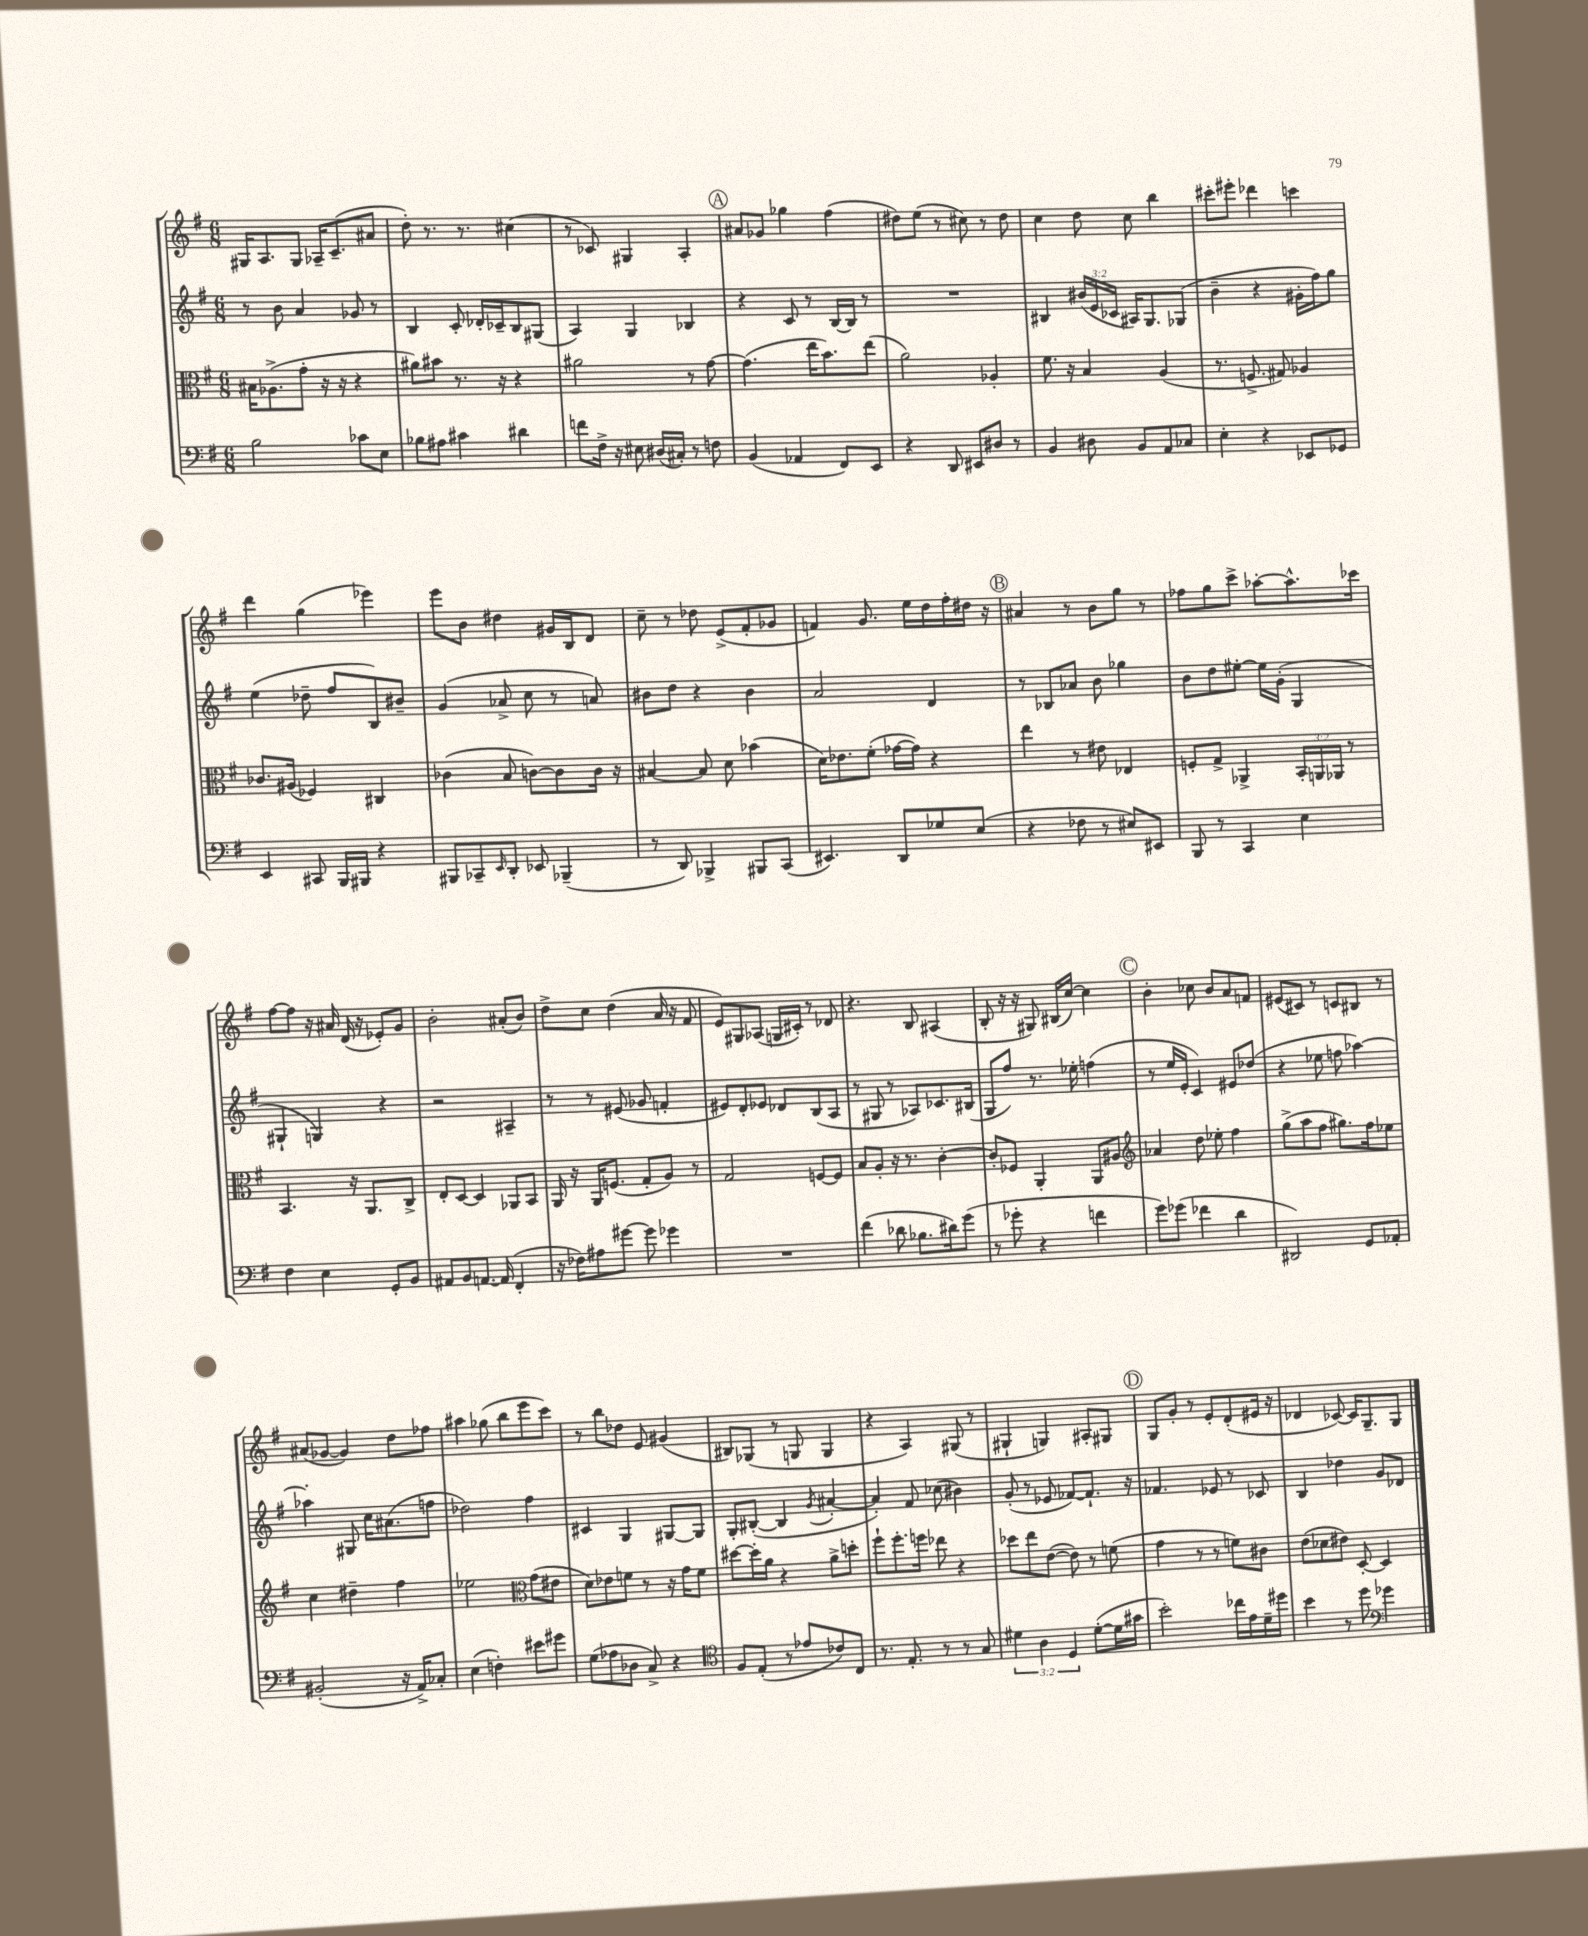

**kern	**kern	**kern	**kern
*staff4	*staff3	*staff2	*staff1
*clefF4	*clefC3	*clefG2	*clefG2
*k[f#]	*k[f#]	*k[f#]	*k[f#]
*M6/8	*M6/8	*M6/8	*M6/8
2B	16B#	8r	16G#
.	(8.A-^	.	8.A
.	.	8b	.
.	8g'	4a	8G#
.	16r	.	16A-~
.	16r	.	(8.c~
8c-	4r	8g-	.
8E	.	8r	8a#
=	=	=	=
8B-	8a#)	4B	8dd')
8A#	8b#	.	8.r
4c#	8.r	8c'	.
.	.	.	8.r
.	.	16d-'	.
.	16r	16c-~	.
4d#	4r	8B	(4cc#
.	.	(8G#	.
=	=	=	=
8f	2a#	4A)	8r
16F#^	.	.	8c-)
16r	.	.	.
8E#	.	4G	4G#
(16D#	.	.	.
16C#')	.	.	.
8r	8r	4B-	4A'
8F	[8g	.	.
=	=	=	=
(4BB	(4.g]	4r	8a#
.	.	.	8g-
4AA-	.	8c	4gg-
.	16ee	8r	.
.	8.b)	.	.
8FF#)	.	[16B	(4ff#
.	.	16B]	.
8EE	(8ee	8r	.
=	=	=	=
4r	2a)	2.r	8dd#)
.	.	.	(8ee
8DD	.	.	8r
8EE#	.	.	8cc#)
8D#	4A-'	.	8r
8r	.	.	8dd#
=	=	=	=
4BB	8.f#	4B#	4cc
.	16r	.	.
8D#	4B	(24b#	8dd
.	.	24e	.
.	.	24c-	.
8BB	.	16A#)	8cc
.	.	8.G	.
8AA	(4A	.	4bb
8C-	.	(8G-	.
=	=	=	=
4E'	8.r	4b~	8ccc#'
.	.	.	8eee#'
.	8.F^	.	.
4r	.	4r	4ddd-
.	8G#)	.	.
8EE-	4A-	16g#'	4ccc
.	.	16ff#)	.
8GG-	.	8gg	.
=	=	=	=
4EE	8.c-	(4ee	4ddd
.	(16A#	.	.
8CC#	4F-)	8dd-~	(4gg
16BBB	.	8ff#	.
16BBB#	.	.	.
4r	4C#	8B)	4eee-)
.	.	8b#~	.
=	=	=	=
8BBB#	(4c-	(4g	8eee
8CC-~	.	.	8b
16qqEE	.	.	.
8DD'	8B	8a-^	4dd#
8EE-	[8c)	8cc	.
(4BBB-~	8c]	8r	16g#
.	.	.	16B
.	16c	8a)	8d
.	16r	.	.
=	=	=	=
8r	[4B#	8b#	8cc~
8DD)	.	8dd	8r
4BBB-^	8B#]	4r	8dd-
.	8d	.	(8e^
8BBB#	(4b-	4b#	8f#'
(8CC	.	.	8g-
=	=	=	=
4.EE#)	16d)	2a	4f)
.	8.e-	.	.
.	(8f#'	.	8.g
8DD	[16g-	.	.
.	16g-])	.	16ee
8G-	4r	4d	16dd
.	.	.	16ff#'
(8E	.	.	16dd#
.	.	.	16r
=	=	=	=
4r	4ee	8r	4a#
.	.	8B-	.
8F-	8r	8a-	8r
8r	8e#	8b	8b
8E#)	4E-	4gg-	8gg
8EE#	.	.	8r
=	=	=	=
8BBB	8F'	8b	8ff-
8r	8G^	8dd	8gg
4CC	4AA-^	[8ee#'	8ccc^
.	.	16ee#]	[8aa-'
.	.	(16g'	.
4E	24BB'	4G	8.aa-^^]
.	24AA	.	.
.	24AA-	.	.
.	8r	.	.
.	.	.	16ccc-
=	=	=	=
4F#	4.BB	4G#`	[8ff#
.	.	.	8ff#]
4E	.	4G)	16r
.	.	.	16a#
.	16r	.	(16d
.	8.AA	.	16r
8GG'	.	4r	8e-')
8BB	8C^	.	8g
=	=	=	=
8AA#	8E'	2r	2b'
8BB	[8D	.	.
[8.AA	4D]	.	.
(16AA]	.	.	.
4FF#'	8AA-	4A#~	(8a#'
.	8BB	.	8b)
=	=	=	=
16r	16AA	8r	8dd^
16F-)	16r	.	.
8A#	16AA	8r	8cc
.	(8.F	.	.
[8g#	.	(8e#	(4dd
8g#]	8G'	8g-	.
4g-	8A)	4f'	16a
.	.	.	16r
.	8r	.	8f#
=	=	=	=
2.r	2G	8e#)	8e)
.	.	8d'	8G#
.	.	8e-	(8A-
.	.	8d-	16G
.	.	.	16c#')
.	[8F	(8B	8r
.	8F]	8A	8d-
=	=	=	=
(4f#	8B	8r	4.r
.	8A'	8G#	.
8d-	16r	8r	.
.	8.r	.	.
8.B-	.	8A-)	8B
.	[4c'	8.c-	(4A#
16d#)	.	.	.
(8g	.	.	.
.	.	(16B#	.
=	=	=	=
8r	8c']	8G	8B'
8g-'	8F-	8ff#)	16r
.	.	.	16r
4r	4AA'	8.r	8G#)
.	.	.	(16B#
.	.	16ee-'	[16cc)
4f	8AA	(4ff	4cc]
.	8A#	.	.
=	=	=	=
*	*clefG2	*	*
8g)	4a-	8r	4b'
(8g-	.	16ee	.
.	.	16e'	.
4f-	8dd	4c)	8cc-
.	8ee-'	.	8b
4d	4ff#	8e#	8a
.	.	(8dd-	8f
=	=	=	=
2DD#)	(8gg^	4r	(8e#
.	8aa	.	8c#)
.	8ff#	8ee-	8r
.	8.gg#)	8ff	8c
8GG	.	[4aa-)	8B#
.	16ff#	.	.
8AA-'	8ee-	.	8r
=	=	=	=
(2BB#'	4cc	4aa-']	(8a#
.	.	.	[8g-
.	4dd#~	8G#	4g-])
.	.	16cc	.
.	.	(8.a#	.
16r	4ff#	.	8dd
16AA^)	.	.	.
8C-'	.	8ff	8ff-
=	=	=	=
(4E	2ee-	2dd-)	4aa#
4F')	.	.	(8gg-
.	.	.	8bb
*	*clefC3	*	*
8e#	(8g	4ff#	8eee
8g#	8e#	.	8ccc)
=	=	=	=
(8G	8d)	4c#	8r
8A-	8e-	.	8bb
8D-	8f	4G	8dd-
8C^)	8r	.	8e
4r	16r	[8G#	(4g#
.	16g	.	.
.	8f	8G#]	.
=	=	=	=
*clefC4	*	*	*
8F#	[8dd#	8G'	8B#)
(8E'	16dd#']	([8B#'	(8G-
.	16a	.	.
8r	4r	4B#]	8r
8e-	.	.	8G
.	.	8qg	.
8c-)	8a^	[4a#'	4G
8C	8dd'	.	.
=	=	=	=
8.r	8ff#`	4a#'])	4r
.	8.ff#'	.	.
8.E'	.	.	.
.	.	8f#	4A)
.	16ff	.	.
8r	8ee-	(8cc-	.
8r	4r	4b#)	(8G#
8G	.	.	8r
=	=	=	=
6d#	8dd-	(8g'	4G#`
.	8ee	8r	.
6A	.	.	.
.	([8e	8e-	4G)
6D	.	.	.
.	8e])	[8f-)	.
([8d#'	8r	8.f-`]	8A#'
16d#]	(8f	.	8G#
16g#	.	16r	.
=	=	=	=
2b')	4g	4.f-	8G
.	.	.	8g'
.	8r	.	8r
.	8r	8e-	8e'
16cc-	8f)	8r	(8d'
16e	.	.	.
16d~	8c#	8c-	16e#
16dd#	.	.	16r
=	=	=	=
4b	(8e	4B	4d-
.	8d-	.	.
8r	8e#)	4dd-	[8c-)
8dd	[8D'	.	16c-]
.	.	.	8.G~
*clefF4	*	*	*
4g-	4D]	8g	.
.	.	8d-	8G
==	==	==	==
*-	*-	*-	*-
